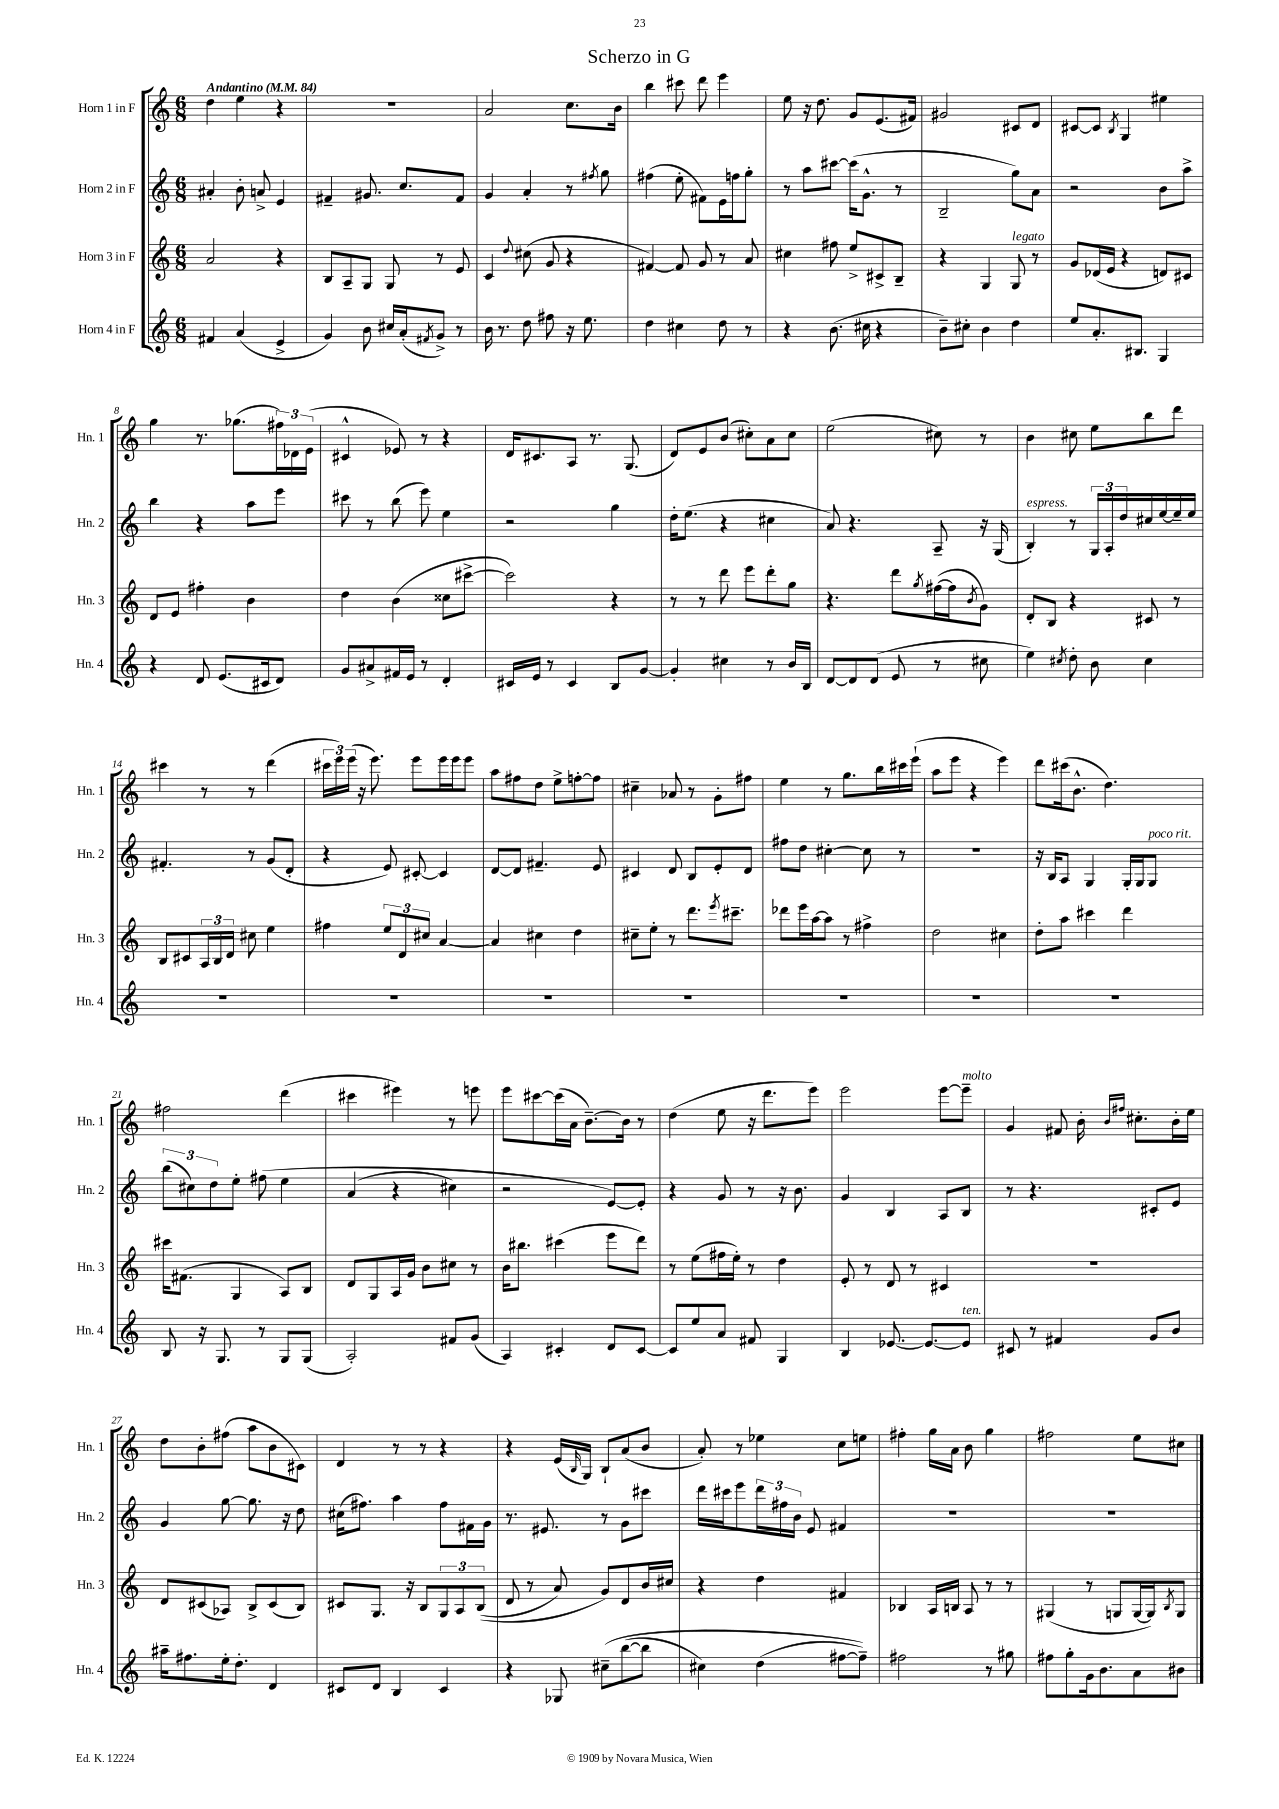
\header { title = "Scherzo in G" }
<<
\new StaffGroup <<
\new Staff = "s0" \with { instrumentName = "Horn 1 in F" shortInstrumentName = "Hn. 1" } {
    \clef treble \key c \major \numericTimeSignature \time 6/8 \tempo "Andantino" 4 = 84
    d''4 e''4 r4 |
    R2. |
    a'2 c''8. b'16 |
    b''4 cis'''8 d'''8 e'''4 |
    e''8 r16 d''8. g'8 e'8.( fis'16) |
    gis'2 cis'8 d'8 |
    cis'8~ cis'8 \acciaccatura { b8 } g4 eis''4 |
    g''4 r8. ges''8.( \tuplet 3/2 { fis''16) des'16 e'16( } |
    cis'4-^ ees'8) r8 r4 |
    d'16 cis'8. a8 r8. g8.( |
    d'8) e'8 b'8( cis''8-.) a'8 cis''8 |
    e''2( cis''8) r8 |
    b'4 cis''8 e''8 b''8 d'''8 |
    cis'''4 r8 r8 d'''4( |
    \tuplet 3/2 { cis'''16 e'''16) e'''16( } r16 e'''8.) e'''8 e'''16 e'''16 e'''8 |
    a''8 fis''8 d''8 e''8-> f''8~-. f''8 |
    cis''4-- aes'8 r8 g'8-. fis''8 |
    e''4 r8 g''8. b''16 cis'''16 e'''16-!( |
    a''8 e'''8 r4 e'''4) |
    d'''8 cis'''16( b'8.-^ d''4.) |
    fis''2 d'''4( |
    cis'''4 eis'''4) r8 e'''8 |
    e'''8 cis'''8~ cis'''16( a'16 b'8.~--) b'16 r8 |
    d''4( e''8 r16 d'''8. e'''8) |
    e'''2 e'''8~ e'''8--^\markup { \italic "molto" } |
    g'4 fis'8 b'16-. \grace { b'16 fis''16 } cis''8.-. b'16-. e''16 |
    d''8 b'8-. fis''8( a''8 b'8 cis'8) |
    d'4 r8 r8 r4 |
    r4 e'16( \grace { b16 } g16) b8-! a'8( b'8 |
    a'8-.) r8 ees''4 c''8 e''8 |
    fis''4-. g''16 a'16 b'8 g''4 |
    fis''2 e''8 cis''8 \bar "|." |
}
\new Staff = "s1" \with { instrumentName = "Horn 2 in F" shortInstrumentName = "Hn. 2" } {
    \clef treble \key c \major \numericTimeSignature \time 6/8
    ais'4-. b'8-. a'8-> e'4 |
    fis'4-- gis'8. c''8. fis'8 |
    g'4 a'4-. r8 \acciaccatura { fis''8 } g''8 |
    fis''4( e''8-. fis'8) e'16 f''16 g''8-. |
    r8 a''8 cis'''8~ cis'''16( g'8.-^ r8 |
    b2-- g''8) a'8 |
    r2 b'8 a''8-> |
    b''4 r4 a''8 e'''8 |
    cis'''8 r8 b''8( e'''8) e''4 |
    r2 g''4 |
    d''16-. e''8.( r4 cis''4 |
    a'8) r4. a8-- r16 g16( |
    b4-.^\markup { \italic "espress." }) r8 \tuplet 3/2 { g16 a16-. d''16 } cis''16 e''16~ e''16-- e''16 |
    fis'4.-. r8 g'8( d'8-. |
    r4 e'8) cis'8~-. cis'4 |
    d'8~ d'8 fis'4.-- e'8 |
    cis'4 d'8 b8 e'8-. d'8 |
    fis''8 d''8 cis''4~-. cis''8 r8 |
    R2. |
    r16 b16 a8 g4 g16-. g16 g8^\markup { \italic "poco rit." } |
    \tuplet 3/2 { b''8( cis''8) d''8 } e''8-. fis''8\( e''4 |
    a'4( r4 cis''4) |
    r2 e'8~\) e'8-. |
    r4 g'8 r8 r16 b'8. |
    g'4 b4 a8 b8 |
    r8 r4. cis'8-. e'8 |
    g'4 g''8~ g''8. r16 d''8 |
    cis''16( fis''8.) a''4 fis''8 fis'16 g'16 |
    r8. eis'8. r8 g'8 cis'''8 |
    d'''16 cis'''16 e'''8 \tuplet 3/2 { d'''16 fis''16 b'16 } e'8 fis'4 |
    R2. |
    R2. \bar "|." |
}
\new Staff = "s2" \with { instrumentName = "Horn 3 in F" shortInstrumentName = "Hn. 3" } {
    \clef treble \key c \major \numericTimeSignature \time 6/8
    a'2 r4 |
    b8 a8-- g8 g8 r8 e'8 |
    c'4 \appoggiatura { d''8 } cis''8( g'8 r4 |
    fis'4~) fis'8 g'8 r8 a'8 |
    cis''4 fis''8 e''8-> cis'8-> b8-- |
    r4 g4 g8^\markup { \italic "legato" } r8 |
    g'8 des'16( e'16 r4 d'8) cis'8 |
    d'8 e'8 fis''4-. b'4 |
    d''4 b'4( cisis''8 cis'''8~-> |
    cis'''2) r4 |
    r8 r8 d'''8 e'''8 d'''8-. g''8 |
    r4. d'''8 \acciaccatura { g''8 } fis''16~( fis''16 \acciaccatura { b'8 } g'8) |
    d'8-. b8 r4 cis'8 r8 |
    b8 cis'8 \tuplet 3/2 { a16 b16 d'16 } cis''8 e''4 |
    fis''4 \tuplet 3/2 { e''8 d'8 cis''8 } a'4~ |
    a'4 cis''4 d''4 |
    cis''8-- e''8-. r8 d'''8. \acciaccatura { e'''8 } cis'''8.-- |
    des'''8 e'''16 a''16~ a''8 r8 fis''4-> |
    d''2 cis''4 |
    d''8-. a''8 cis'''4 d'''4 |
    cis'''16 fis'8.( g4 a8) b8 |
    d'8 g8 a16 g'16 b'8 cis''8 r8 |
    b'16 bis''8. cis'''4( e'''8 d'''8) |
    r8 e''8( fis''16 e''16-.) r8 d''4 |
    e'8-. r8 d'8 r8 cis'4 |
    R2. |
    d'8 cis'8( aes8) b8-> cis'8( b8) |
    cis'8 g8. r16 b8 \tuplet 3/2 { g8 a8 b8(\( } |
    d'8 r8 a'8) g'8\) d'8 b'16 cis''16 |
    r4 d''4 fis'4 |
    bes4 a16 b16 a8 r8 r8 |
    gis4( r8 g8 g16~ g16) \acciaccatura { b8 } g8 \bar "|." |
}
\new Staff = "s3" \with { instrumentName = "Horn 4 in F" shortInstrumentName = "Hn. 4" } {
    \clef treble \key c \major \numericTimeSignature \time 6/8
    fis'4 a'4( e'4-> |
    g'4) b'8 cis''16 a'16-.( \acciaccatura { fis'8 } g'8->) r8 |
    b'16 r8. d''8 fis''8 r16 e''8. |
    d''4 cis''4 d''8 r8 |
    r4 b'8.( cis''16 r4 |
    b'8--) cis''8-. b'4 d''4 |
    e''8 a'8.-. bis8. g4 |
    r4 d'8 e'8.( cis'16 d'8) |
    g'8 ais'8-> fis'16 e'16 r8 d'4-. |
    cis'16 e'16 r8 cis'4 b8 g'8~ |
    g'4-. cis''4 r8 b'16 b16 |
    d'8~ d'8 d'8( e'8 r8 cis''8 |
    e''4) \acciaccatura { cis''8 } d''8-. b'8 cis''4 |
    R2. |
    R2. |
    R2. |
    R2. |
    R2. |
    R2. |
    R2. |
    b8 r16 g8. r8 g8 g8( |
    a2-.) fis'8 g'8( |
    a4) cis'4-. d'8 cis'8~ |
    cis'8 e''8 a'8 fis'8 g4 |
    b4 ees'8.~ ees'8.~ ees'8^\markup { \italic "ten." } |
    cis'8 r8 fis'4 g'8 b'8 |
    ais''16-- fis''8. e''16-. d''8.-. d'4 |
    cis'8 d'8 b4 cis'4 |
    r4 ges8 cis''8--\( b''8~( b''8 |
    cis''4) d''4( fis''8~ fis''8--)\) |
    fis''2 r8 gis''8 |
    fis''8 g''8-. g'16 b'8. a'8 bis'8 \bar "|." |
}
>>
>>
